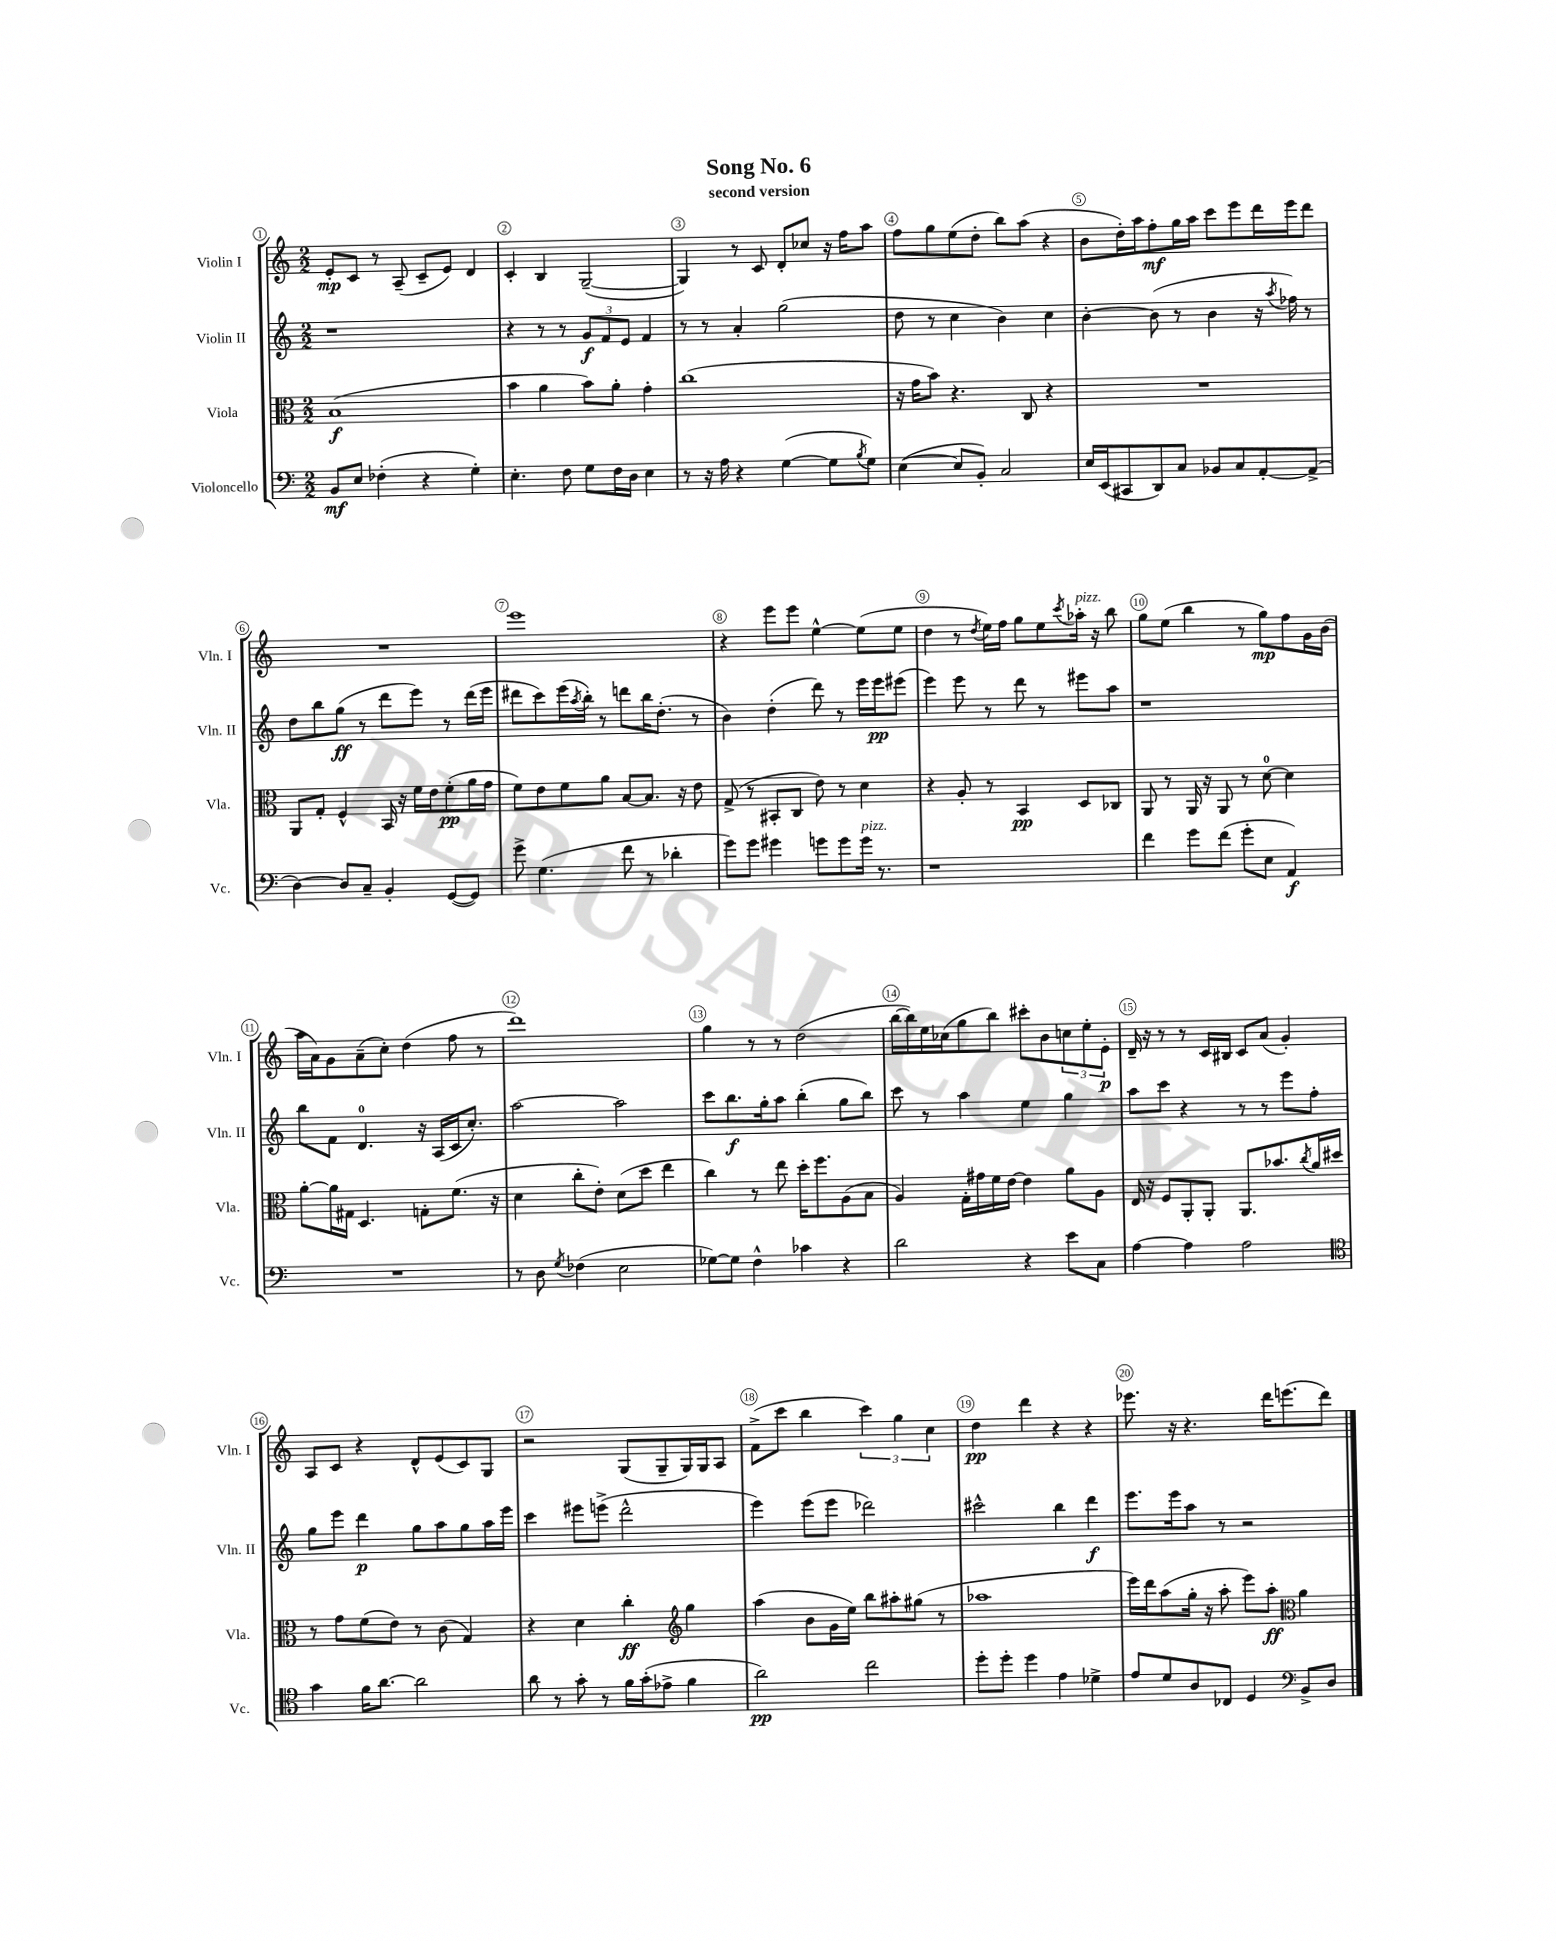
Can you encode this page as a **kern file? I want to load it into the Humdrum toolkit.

**kern	**kern	**kern	**kern
*staff4	*staff3	*staff2	*staff1
*clefF4	*clefC3	*clefG2	*clefG2
*k[]	*k[]	*k[]	*k[]
*M2/2	*M2/2	*M2/2	*M2/2
8BB	(1B	1r	8e'
8E	.	.	8c
(4F-'	.	.	8r
.	.	.	(8A~
4r	.	.	8c~
.	.	.	8e)
4G')	.	.	4d
=	=	=	=
4.E'	4b	4r	4c'
.	4a	8r	4B
8F	.	8r	.
8G	8b)	12g	([2G~
.	.	12f	.
16F	8a'	.	.
.	.	12e	.
16D	.	.	.
4E	4g'	4f	.
=	=	=	=
8r	(1cc	8r	4G])
16r	.	8r	.
16A	.	.	.
4r	.	4a'	8r
.	.	.	8c
([4G	.	(2gg	8d'
.	.	.	8cc-
8G]	.	.	16r
.	.	.	16ff
8qB	.	.	.
8G)	.	.	8aa
=	=	=	=
([4E	16r	8dd	8ff
.	16g	.	.
.	8b)	8r	8gg
8E]	4.r	4cc	(8ee
8BB')	.	.	8dd'
2C	.	4b)	8bb)
.	8C	.	(8aa
.	4r	4cc	4r
=	=	=	=
16E	1r	[4b'	8b
(16EE	.	.	.
8CC#	.	.	16dd')
.	.	.	16aa
8DD)	.	(8b]	8ff'
8C	.	8r	16gg
.	.	.	16aa
8BB-	.	4b	8ccc
8C	.	.	8eee
[8AA'	.	16r	16ddd
.	.	8qaa	.
.	.	16ff-)	16eee
(8AA^]	.	8r	8ddd
=	=	=	=
[4D)	8AA	8dd	1r
.	8G'	8bb	.
8D]	4F^^	(8gg	.
8C~	.	8r	.
4BB'	16BB	8ddd	.
.	16r	.	.
.	16f	8eee)	.
.	16e	.	.
([8GG	(8f'	8r	.
8GG])	16a	(16ddd	.
.	16g	16eee	.
=	=	=	=
8g^	8f)	8ddd#	1eee
(4.G	8e	8ccc)	.
.	8f	(16eee	.
.	.	8qaa	.
.	.	16bb')	.
.	8a	8r	.
8f	[8B	8ddd	.
8r	8.B]	16bb	.
.	.	(8.dd'	.
4d-'	.	.	.
.	16r	.	.
.	8e	8r	.
=	=	=	=
8g)	(8G^	4b)	4r
8g	8r	.	.
4g#	8BB#'	(4dd'	8eee
.	8C	.	8eee
8g	8e)	8ddd)	[4ee^^
8g	8r	8r	.
16g	4d	16eee	(8ee]
8.r	.	16eee	.
.	.	(8eee#	8ee
=	=	=	=
1r	4r	4eee)	4dd
.	8A'	8eee	8r
.	.	.	8qdd
.	8r	8r	16ee)
.	.	.	16ff
.	4BB	8ddd	8gg
.	.	8r	8ee
.	.	.	8qccc
.	8D	8eee#	16aa-'
.	.	.	16r
.	8C-	8aa	8bb
=	=	=	=
4f	8AA	1r	8gg
.	8r	.	(8ee
8g	16AA	.	4bb
.	16r	.	.
(8f	8AA	.	.
8g'	8r	.	8r
8E	[8d	.	8gg)
4AA)	4d]	.	8ff
.	.	.	16g
.	.	.	(16b
=	=	=	=
1r	[8a'	8bb	16aa
.	.	.	16a)
.	16a]	8f	8g
.	16G#	.	.
.	4.D	4.d	(8a~
.	.	.	8cc')
.	.	.	(4dd
.	8G'	16r	.
.	.	(16A	.
.	(8.f	16c	8ff
.	.	8.cc')	.
.	.	.	8r
.	16r	.	.
=	=	=	=
8r	4d	[2aa	1ddd)
8D	.	.	.
8qG	.	.	.
(4F-	8cc'	.	.
.	8e')	.	.
2E	(8d	2aa]	.
.	8dd	.	.
.	4ee	.	.
=	=	=	=
[8G-)	4cc)	8ccc	4gg
8G-]	.	8.bb	.
4F^^	8r	.	8r
.	.	16gg'	.
.	8ee	8aa	8r
4c-	16dd'	(4bb'	(2dd
.	8.ff	.	.
4r	(8A	8gg	.
.	8B	8bb)	.
=	=	=	=
2d	4A)	8ccc	[16bb
.	.	.	16bb])
.	.	8r	16ee
.	.	.	(16cc-
.	16G'	4aa	8gg
.	16g#	.	.
.	16f	.	8bb)
.	[16e	.	.
4r	4e]	4ee	8ccc#'
.	.	.	8b
8e	8a	4gg	12cc
.	.	.	12ee'
8C	8A	.	.
.	.	.	12e'
=	=	=	=
[4A	16E	8aa	16d~
.	16r	.	16r
.	8F	8ccc	8r
4A]	8AA'	4r	8r
.	8AA'	.	16c
.	.	.	16B#
2A	8.AA	8r	8c
.	.	8r	(8a
.	8.b-	.	.
.	.	8eee	4g')
.	8qcc	.	.
.	16a	8ff'	.
.	16dd#	.	.
=	=	=	=
*clefC4	*	*	*
4g	8r	8gg	8A
.	8g	8eee	8c
16f	(8f	4ddd	4r
[8.a	.	.	.
.	8e)	.	.
2a]	8r	8gg	8d^^
.	(8c	8aa	(8e
.	4G)	8gg	8c)
.	.	16aa	8G
.	.	16eee	.
=	=	=	=
8a	4r	4ccc	2r
8r	.	.	.
8g'	4d	8eee#	.
8r	.	(8eee^	.
16f	4cc'	2ddd^^	(8G
(16g'	.	.	.
8e-^	.	.	8G~
*	*clefG2	*	*
4f	4gg	.	16G)
.	.	.	16G
.	.	.	8A
=	=	=	=
2a)	(4aa	4eee)	(8f^
.	.	.	8ccc
.	8b	(8eee	4bb
.	16g	8eee	.
.	16ee)	.	.
2cc	8bb	2ddd-)	6ccc)
.	8aa#'	.	.
.	.	.	6gg
.	(8gg#	.	.
.	.	.	6cc
.	8r	.	.
=	=	=	=
8dd'	1aa-	2ccc#^^	4dd
8dd'	.	.	.
4dd	.	.	4ddd
4e	.	4bb	4r
4d-^	.	4ddd	4r
=	=	=	=
8e	16eee)	8.eee	8.eee-
.	16ddd	.	.
8d	(8aa	.	.
.	.	16eee	16r
8A	16gg'	8aa	4.r
.	16r	.	.
8C-	8aa'	8r	.
4D	8eee)	2r	.
.	8aa'	.	16ddd
.	.	.	(8.eee
*clefF4	*clefC3	*	*
8BB^	4a	.	.
8D	.	.	8ddd)
==	==	==	==
*-	*-	*-	*-
